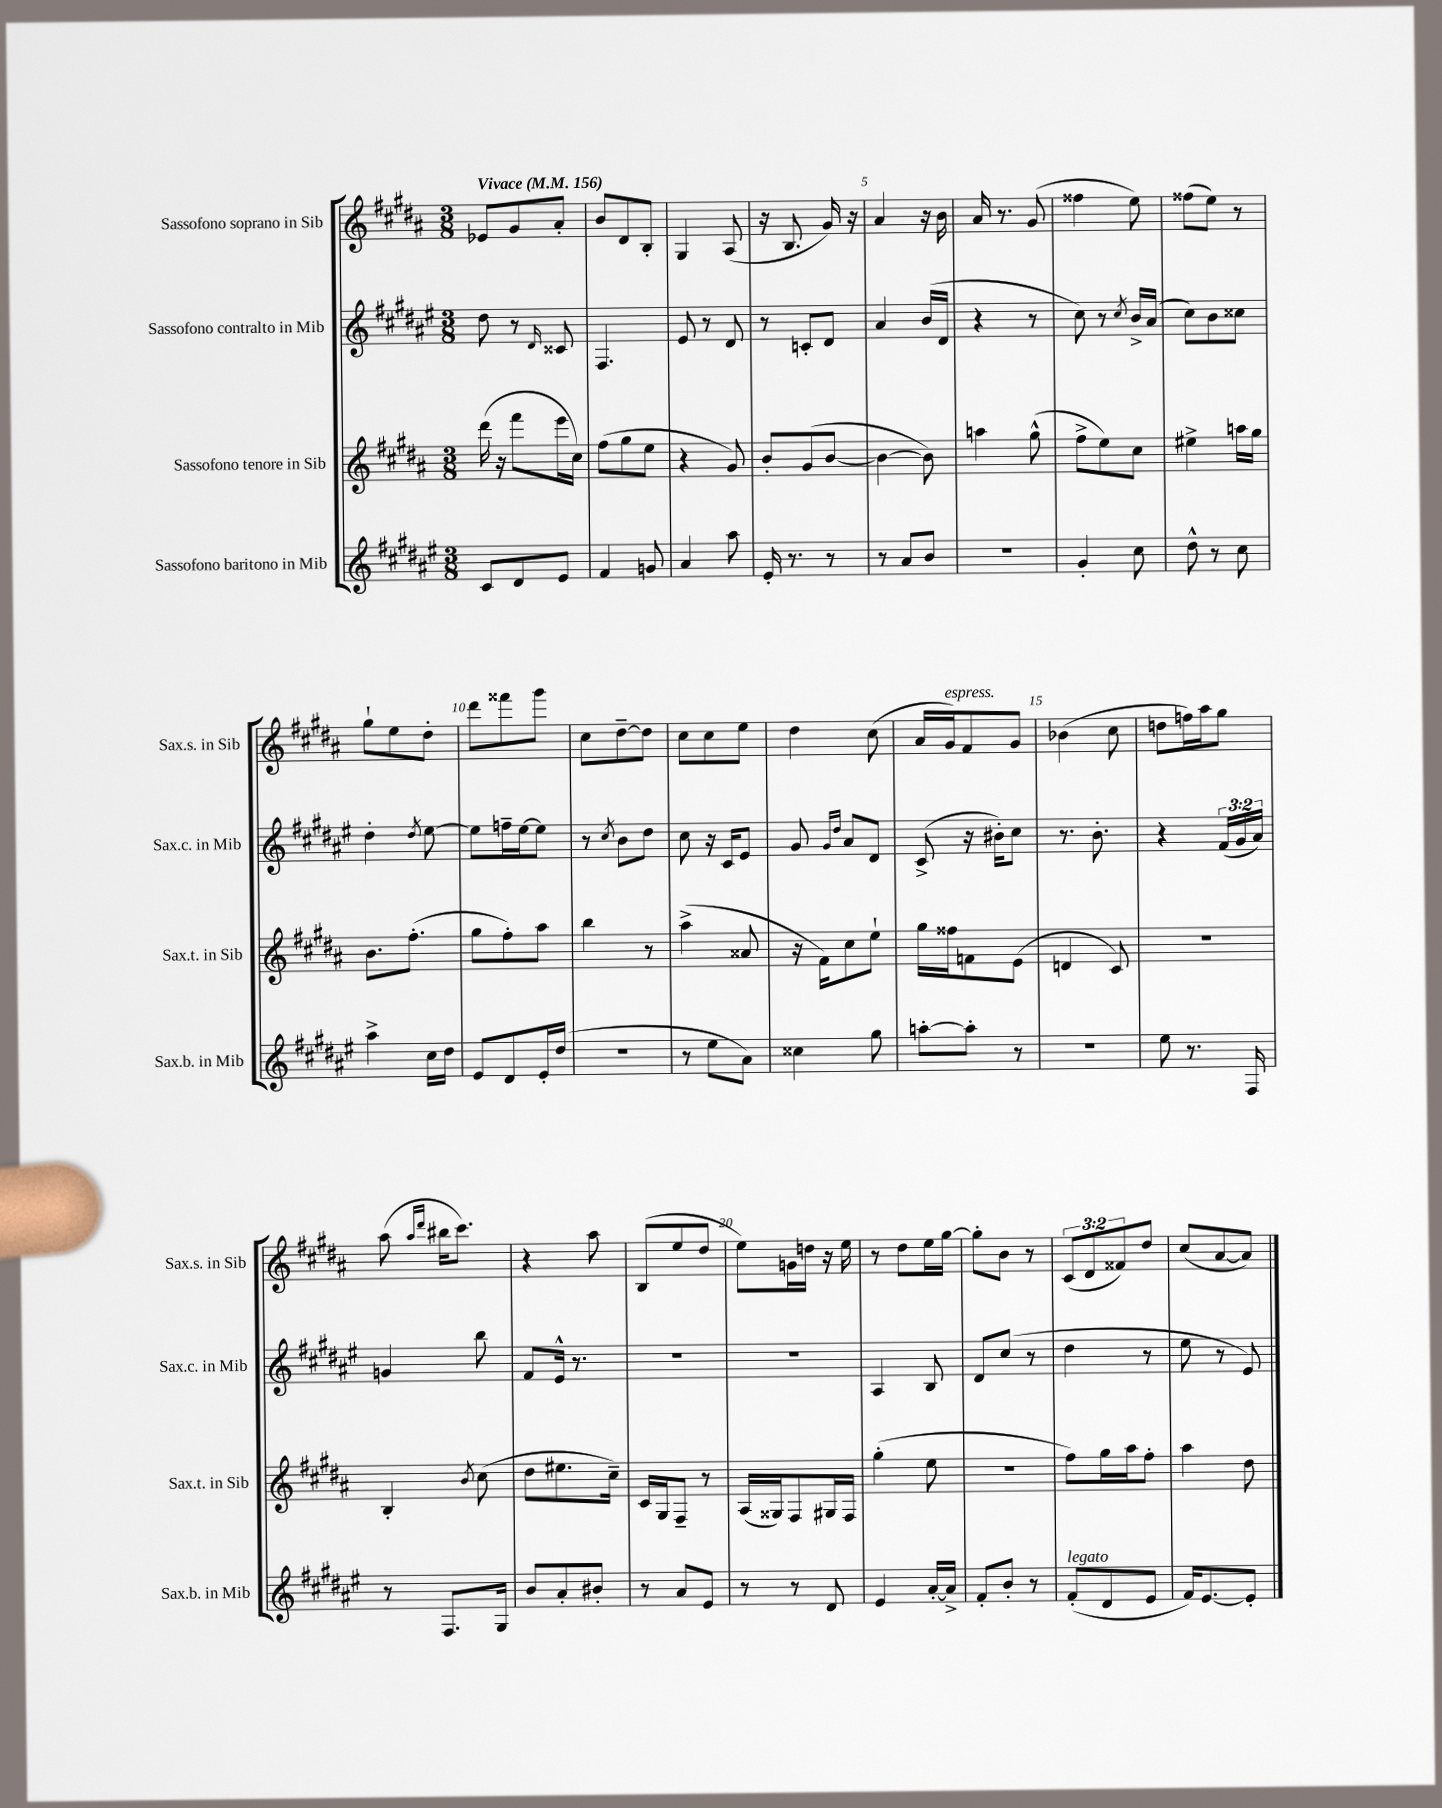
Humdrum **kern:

**kern	**kern	**kern	**kern
*part4	*part3	*part2	*part1
*staff4	*staff3	*staff2	*staff1
*I"Sassofono baritono in Mib	*I"Sassofono tenore in Sib	*I"Sassofono contralto in Mib	*I"Sassofono soprano in Sib
*I'Sax.b. in Mib	*I'Sax.t. in Sib	*I'Sax.c. in Mib	*I'Sax.s. in Sib
*clefG2	*clefG2	*clefG2	*clefG2
*k[f#c#g#d#a#e#]	*k[f#c#g#d#a#]	*k[f#c#g#d#a#e#]	*k[f#c#g#d#a#]
*M3/8	*M3/8	*M3/8	*M3/8
*MM156	*MM156	*MM156	*MM156
=1	=1	=1	=1
!	!	!	!LO:TX:a:B:t=Vivace
8c#/L	(16ddd#\	8dd#\	8e-X/L
.	16r	.	.
8d#/	8fff#\L	8r	8g#/
.	.	16qqd#/	.
8e#/J	16eee\L	8c##X/	8a#'/J
.	16cc#\JJ)	.	.
=2	=2	=2	=2
4f#/	(8ff#\L	4.F#/	8b/L
.	8gg#\	.	8d#/
8gn/	8ee\J	.	8B'/J
=3	=3	=3	=3
4a#/	4r	8e#/	4G#/
.	.	8r	.
8aa#\	8g#/)	8d#/	(8A#/
=4	=4	=4	=4
16e#'/	8b'/L	8r	16r
8.r	.	.	8.B/
.	(8g#/	8cn'/L	.
8r	[8b/J	8d#/J	16g#/)
.	.	.	16r
=5	=5	=5	=5
8r	4b\_	4a#/	4a#/
8a#/L	.	.	.
8b/J	8b\])	(16b/LL	16r
.	.	16d#/JJ	16b\
=6	=6	=6	=6
4.r	4aan\	4r	16a#/
.	.	.	8.r
.	(8gg#^^\	8r	(8g#/
=7	=7	=7	=7
4g#'/	8ff#^\L	8cc#\)	4ff##X\
.	8ee\)	8r	.
.	.	8qcc#/	.
8cc#\	8cc#\J	16b^/LL	8ee\)
.	.	(16a#/JJ	.
=8	=8	=8	=8
8dd#^^\	4ee#X^\	8cc#\L)	(8ff##X\L
8r	.	8b\	8ee\J)
8cc#\	16aan\LL	8cc##X\J	8r
.	16gg#\JJ	.	.
!!LO:LB:g=z
=9	=9	=9	=9
4aa#^\	8.b\L	4dd#'\	8gg#`\L
.	.	.	8ee\
.	(8.ff#'\J	.	.
.	.	8qdd#/	.
16cc#\LL	.	[8ee#\	8dd#'\J
16dd#\JJ	.	.	.
=10	=10	=10	=10
8e#/L	8gg#\L	8ee#\L]	8ddd#\L
8d#/	8ff#'\)	16ffn~\L	8fff##X\
.	.	[16ee#\J	.
16e#'/L	8aa#\J	8ee#\J]	8ggg#\J
(16dd#/JJ	.	.	.
=11	=11	=11	=11
4.r	4bb\	8r	8cc#\L
.	.	8qcc#/	.
.	.	8b\L	[8dd#~\
.	8r	8dd#\J	8dd#\J]
=12	=12	=12	=12
8r	(4aa#^\	8cc#\	8cc#\L
8ee#\L	.	16r	8cc#\
.	.	16c#/KL	.
8a#\J)	8a##X/	8e#/J	8ee\J
=13	=13	=13	=13
4cc##X\	16r	8g#/	4dd#\
.	16f#\KL)	.	.
.	.	16qqg#/LL	.
.	.	16qqdd#/JJ	.
.	8cc#\	8a#/L	.
8gg#\	8ee`\J	8d#/J	(8cc#\
=14	=14	=14	=14
[8aan'\L	16gg#\LL	(8c#^/	16a#/LL
!	!	!	!LO:TX:a:i:t=espress.
.	16ff##X\J	.	16g#/J)
8aa'\J]	8fn\	16r	8f#/
.	.	16b#X'\KL)	.
8r	(8e\J	8cc#\J	8g#/J
=15	=15	=15	=15
4.r	4dn/	8.r	(4b-X\
.	.	8.b'\	.
.	8c#/)	.	8cc#\
=16	=16	=16	=16
8ee#\	4.r	4r	8ddn\L
8.r	.	.	16ffn\L)
.	.	.	16aa#\J
.	.	(24f#/LL	8gg#\J
.	.	24g#/	.
16F#/	.	.	.
.	.	24a#/JJ)	.
!!LO:LB:g=z
=17	=17	=17	=17
8r	4B'/	4gn/	(8aa#\
.	.	.	16qqaa#/LL
.	.	.	16qqddd#/JJ
8.F#/L	.	.	16bb#X\KL
.	.	.	8.ccc#\J)
.	8qb/	.	.
.	(8cc#\	8bb\	.
16G#/Jk	.	.	.
=18	=18	=18	=18
8b/L	8dd#\L	8f#/L	4r
8a#'/	8.ee#X\	16e#^^/Jk	.
.	.	8.r	.
8b#X'/J	.	.	8aa#\
.	16cc#~\Jk)	.	.
=19	=19	=19	=19
8r	16c#/LL	4.r	(8B/L
.	16G#/J	.	.
8a#/L	8F#~/J	.	8ee/
8e#/J	8r	.	8dd#/J
=20	=20	=20	=20
8r	(16A#/LL	4.r	8ee\L)
.	16G##X/J)	.	.
8r	8F#/	.	16gn\L
.	.	.	16ddn\JJ
8d#/	16G#X/L	.	16r
.	16F#/JJ	.	16ee\
=21	=21	=21	=21
4e#/	(4gg#'\	4A#/	8r
.	.	.	8dd#\L
[16a#'/LL	8ee\	8B/	16ee\L
16a#^/JJ]	.	.	[16gg#\JJ
=22	=22	=22	=22
8f#'/L	4.r	8d#/L	8gg#'\L]
8b'/J	.	(8cc#/J	8b\J
8r	.	8r	8r
=23	=23	=23	=23
!LO:TX:a:i:t=legato	!	!	!
(8f#'/L	8ff#\L)	4dd#\	(12c#/L
.	.	.	12d#/
8d#/	16gg#\L	.	.
.	.	.	12f##X/)
.	16aa#\J	.	.
8e#/J	8ff#'\J	8r	8dd#/J
=24	=24	=24	=24
16f#/KL)	4aa#\	8ee#\	(8cc#/L
[8.e#/	.	.	.
.	.	8r	[8a#/
8e#'/J]	8dd#\	8e#/)	8a#/J])
==	==	==	==
*-	*-	*-	*-
